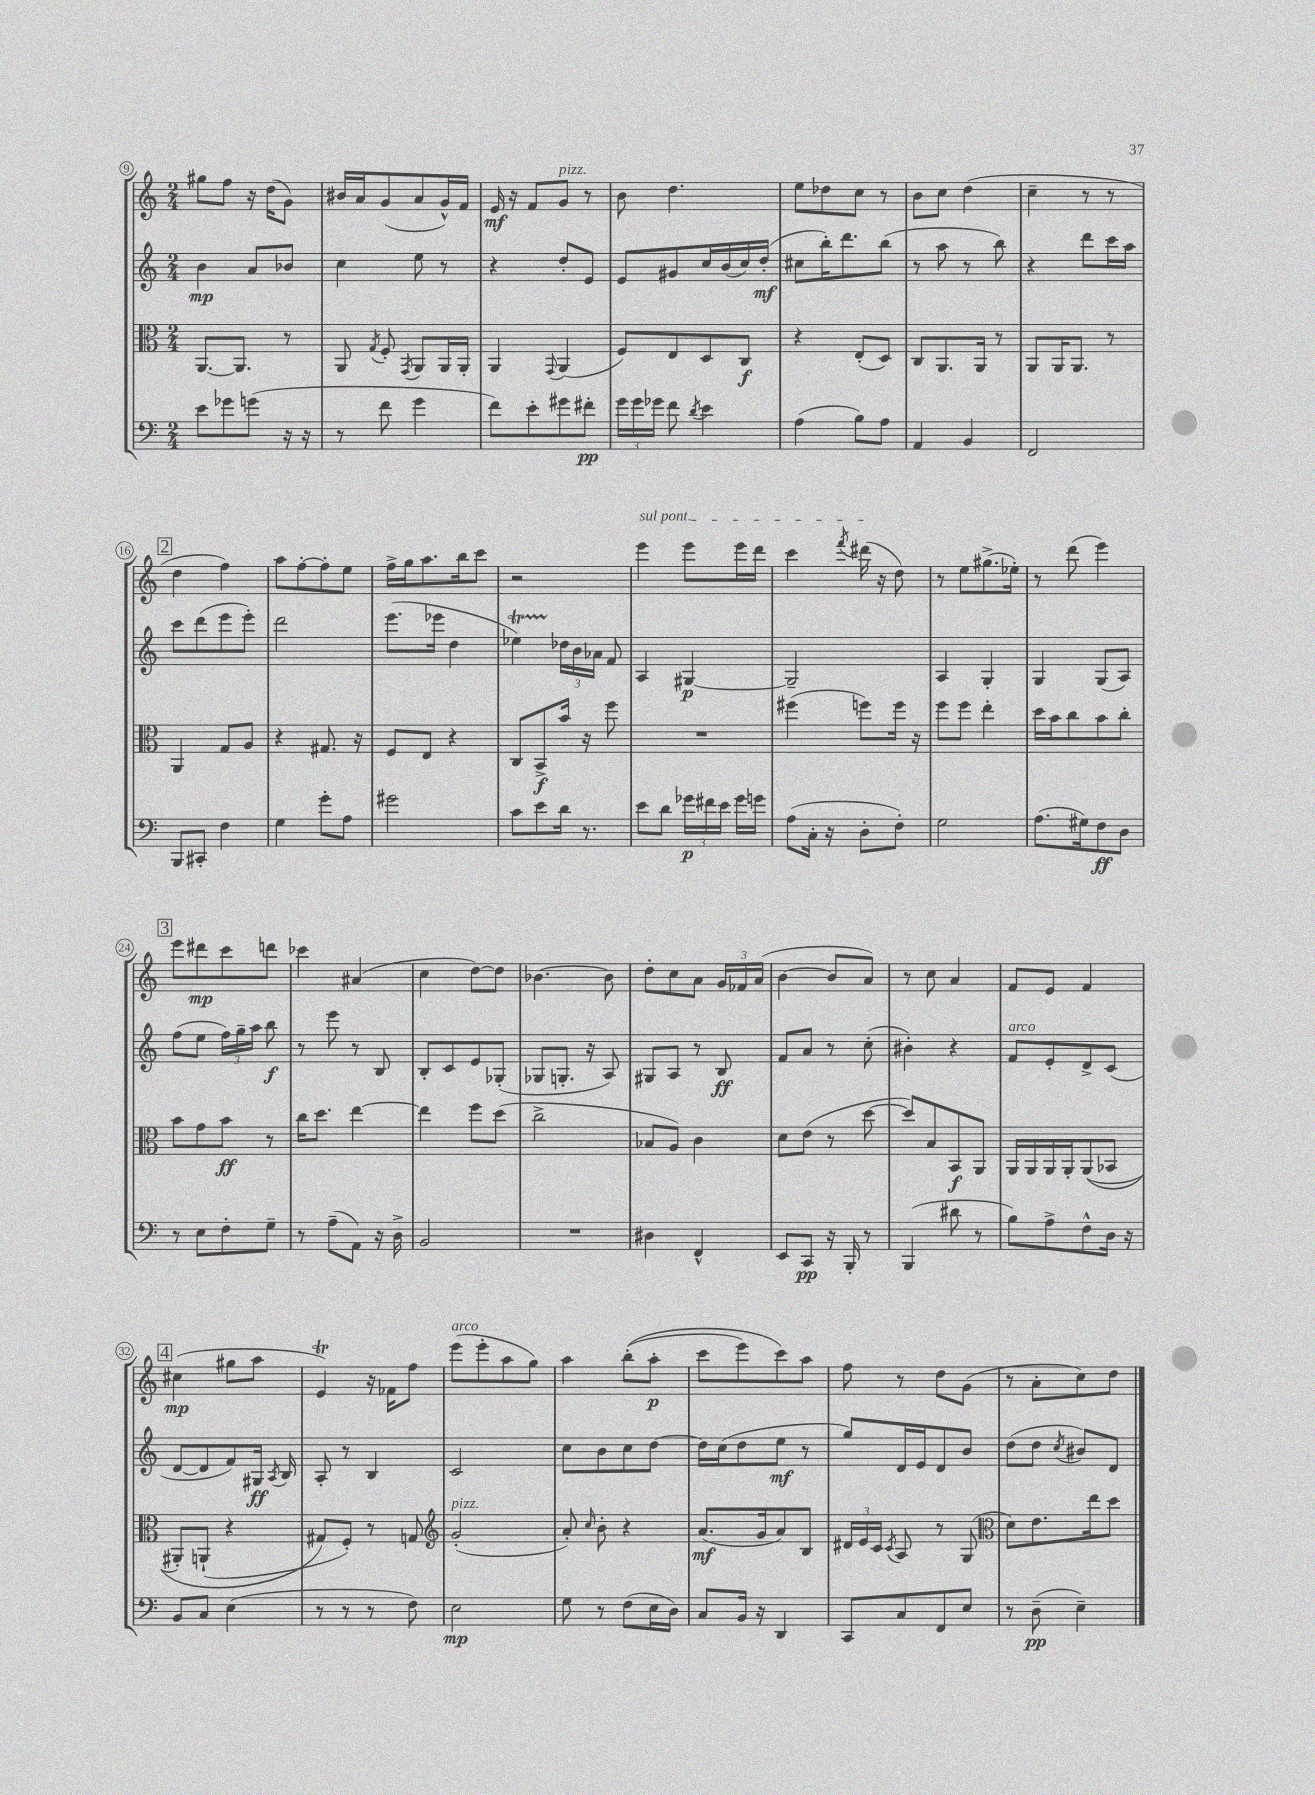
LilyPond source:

<<
\new StaffGroup <<
\new Staff = "s0" {
    \clef treble \key c \major \numericTimeSignature \time 2/4
    \autoBeamOff gis''8[ f''8] r16 d''16[( g'8]) |
    bis'16[ a'16 g'8( a'8 g'16-^) f'16] |
    e'16\mf r16 f'8[ g'8]^\markup { \italic "pizz." } r8 |
    b'8 d''4. |
    e''8[ des''8 c''8] r8 |
    b'8[ c''8] d''4( |
    c''4-- r8 r8 |
    \mark \markup { \box "2" } d''4 f''4) |
    a''8[ f''8~-. f''8-. e''8] |
    f''16[-> g''16 a''8. b''16 c'''8] |
    r2 |
    \once \override TextSpanner.bound-details.left.text = \markup { \italic "sul pont." } e'''4\startTextSpan e'''8[ e'''16 d'''16] |
    c'''4 \acciaccatura { f'''8 } dis'''16\stopTextSpan( r16 d''8) |
    r8 e''8[ gis''8.->( ees''16]-.) |
    r8 d'''8( e'''4) |
    \mark \markup { \box "3" } e'''8[ dis'''8\mp c'''8 d'''8] |
    ces'''4 ais'4( |
    c''4 d''8[~) d''8] |
    bes'4.~ bes'8 |
    d''8[-. c''8 a'8] \tuplet 3/2 { g'16[ fes'16 a'16]( } |
    b'4~ b'8[ a'8]) |
    r8 c''8 a'4 |
    f'8[ e'8] f'4 |
    \mark \markup { \box "4" } cis''4\mp( gis''8[ a''8] |
    e'4\trill) r16 fes'16[ f''8] |
    e'''8[^\markup { \italic "arco" }( e'''8-. a''8 g''8]) |
    a''4 b''8[-.(\( a''8]-.\p |
    c'''8[ e'''8) c'''8\) a''8] |
    f''8 r8 d''8[ g'8]( |
    r8 a'8[-. c''8) d''8] \bar "|." |
}
\new Staff = "s1" {
    \clef treble \key c \major \numericTimeSignature \time 2/4
    \autoBeamOff b'4\mp a'8[ bes'8] |
    c''4 e''8 r8 |
    r4 d''8[-. e'8] |
    e'8[ gis'8 c''16 b'16( c''16) d''16]-.\mf( |
    cis''8[ b''16-.) d'''8. b''8]( |
    r8 a''8 r8 b''8) |
    r4 d'''8[ c'''16 a''16] |
    \mark \markup { \box "2" } c'''8[ d'''8( e'''8 e'''8]-.) |
    d'''2 |
    e'''8.[( ees'''16] d''4 |
    ees''4\startTrillSpan) \tuplet 3/2 { des''16[\stopTrillSpan b'16 aes'16] } f'8 |
    a4 gis4~\p |
    gis2-- |
    a4 g4-. |
    g4 g8[( a8]) |
    \mark \markup { \box "3" } f''8[( e''8] \tuplet 3/2 { f''16[) g''16-- a''16] } b''8\f |
    r8 e'''8 r8 b8 |
    b8[-. c'8 e'8 ges8]-.( |
    ges8[ g8.]-. r16 a8) |
    gis8[ a8] r8 b8\ff |
    f'8[ a'8] r8 c''8-.( |
    bis'4-.) r4 |
    f'8[^\markup { \italic "arco" } e'8-. d'8-> c'8]( |
    \mark \markup { \box "4" } d'8[~ d'8 f'8) gis16]\ff \acciaccatura { a8 } b16 |
    a8-. r8 b4 |
    c'2 |
    c''8[ b'8 c''8 d''8]~ |
    d''16[ c''16( d''8 e''8]\mf r8 |
    g''8[) d'16 e'16 d'8 b'8] |
    d''8[( d''8] \acciaccatura { c''8 } bis'8[) d'8] \bar "|." |
}
\new Staff = "s2" {
    \clef alto \key c \major \numericTimeSignature \time 2/4
    \autoBeamOff a,8.[~ a,8.] r8 |
    a,8 \acciaccatura { g8 } f8-. \acciaccatura { g,8 } a,8[ a,16 a,16]-. |
    a,4 \appoggiatura { g,8 } a,4( |
    f8[) e8 d8 c8]\f |
    r4 e8[-.( d8]) |
    c8[ a,8. a,16] r8 |
    a,8[ a,16 a,8.] r8 |
    \mark \markup { \box "2" } a,4 g8[ a8] |
    r4 gis8. r16 |
    f8[ e8] r4 |
    c8[ b,8->\f b'16] r16 f''8 |
    R2 |
    fis''4( f''8[) f''16] r16 |
    f''8[ f''8] e''4-. |
    d''16[ b'16 c''8 b'8 c''8]-. |
    \mark \markup { \box "3" } b'8[ g'8 b'8]\ff r8 |
    c''16[ d''8.] e''4~ |
    e''4 f''8[ d''8]( |
    c''2-> |
    bes8[ a8]) c'4 |
    d'8[ e'8]( r8 d''8~ |
    d''8[) b8 b,8\f a,8] |
    a,16[ a,16 a,16 a,16-. a,8(\( bes,8] |
    \mark \markup { \box "4" } ais,8[-.) a,8]-!( r4 |
    gis8[\) f8]-.) r8 g8 |
    \clef treble g'2-.^\markup { \italic "pizz." }( |
    a'8-.) \grace { c''16 } b'8-. r4 |
    a'8.[\mf( g'16 a'8) b8] |
    \tuplet 3/2 { dis'16[ e'16 c'16] } \acciaccatura { c'8 } a8 r8 g8( |
    \clef alto d'8[) e'8. e''16 d''8] \bar "|." |
}
\new Staff = "s3" {
    \clef bass \key c \major \numericTimeSignature \time 2/4
    \autoBeamOff e'8[ ges'8 g'8]( r16 r16 |
    r8 f'8 g'4 |
    f'8[) e'8-. gis'8 fis'8]-.\pp |
    \tuplet 3/2 { g'16[ g'16 ges'16] } f'8 \acciaccatura { d'8 } e'4 |
    a4( b8[) a8] |
    a,4 b,4 |
    f,2 |
    \mark \markup { \box "2" } b,,8[ cis,8]-. f4 |
    g4 g'8[-. a8] |
    gis'2 |
    c'8[ e'8 d'16] r8. |
    e'8[ d'8] \tuplet 3/2 { ges'16[\p fis'16 e'16] } ges'16[ g'16] |
    a8[( c16]-. r16 d8[-. f8]-.) |
    g2 |
    a8.[( gis16) f8\ff d8] |
    \mark \markup { \box "3" } r8 e8[ f8-. g8]-- |
    r8 a8[--( a,8]) r16 d16-> |
    b,2 |
    R2 |
    dis4 f,4-^ |
    e,8[ c,8]\pp r16 b,,16-. r8 |
    b,,4( dis'8 r8 |
    b8[) a8-> f8-^ d16] r16 |
    \mark \markup { \box "4" } b,8[ c8] e4( |
    r8 r8 r8 f8) |
    e2\mp |
    g8 r8 f8[( e16 d16]) |
    c8[ b,16] r16 d,4 |
    c,8[ c8 f,8 e8] |
    r8 d8--\pp( e4--) \bar "|." |
}
>>
>>
\layout { \context { \Score currentBarNumber = #9 \override BarNumber.stencil = #(make-stencil-circler 0.1 0.3 ly:text-interface::print) } }
